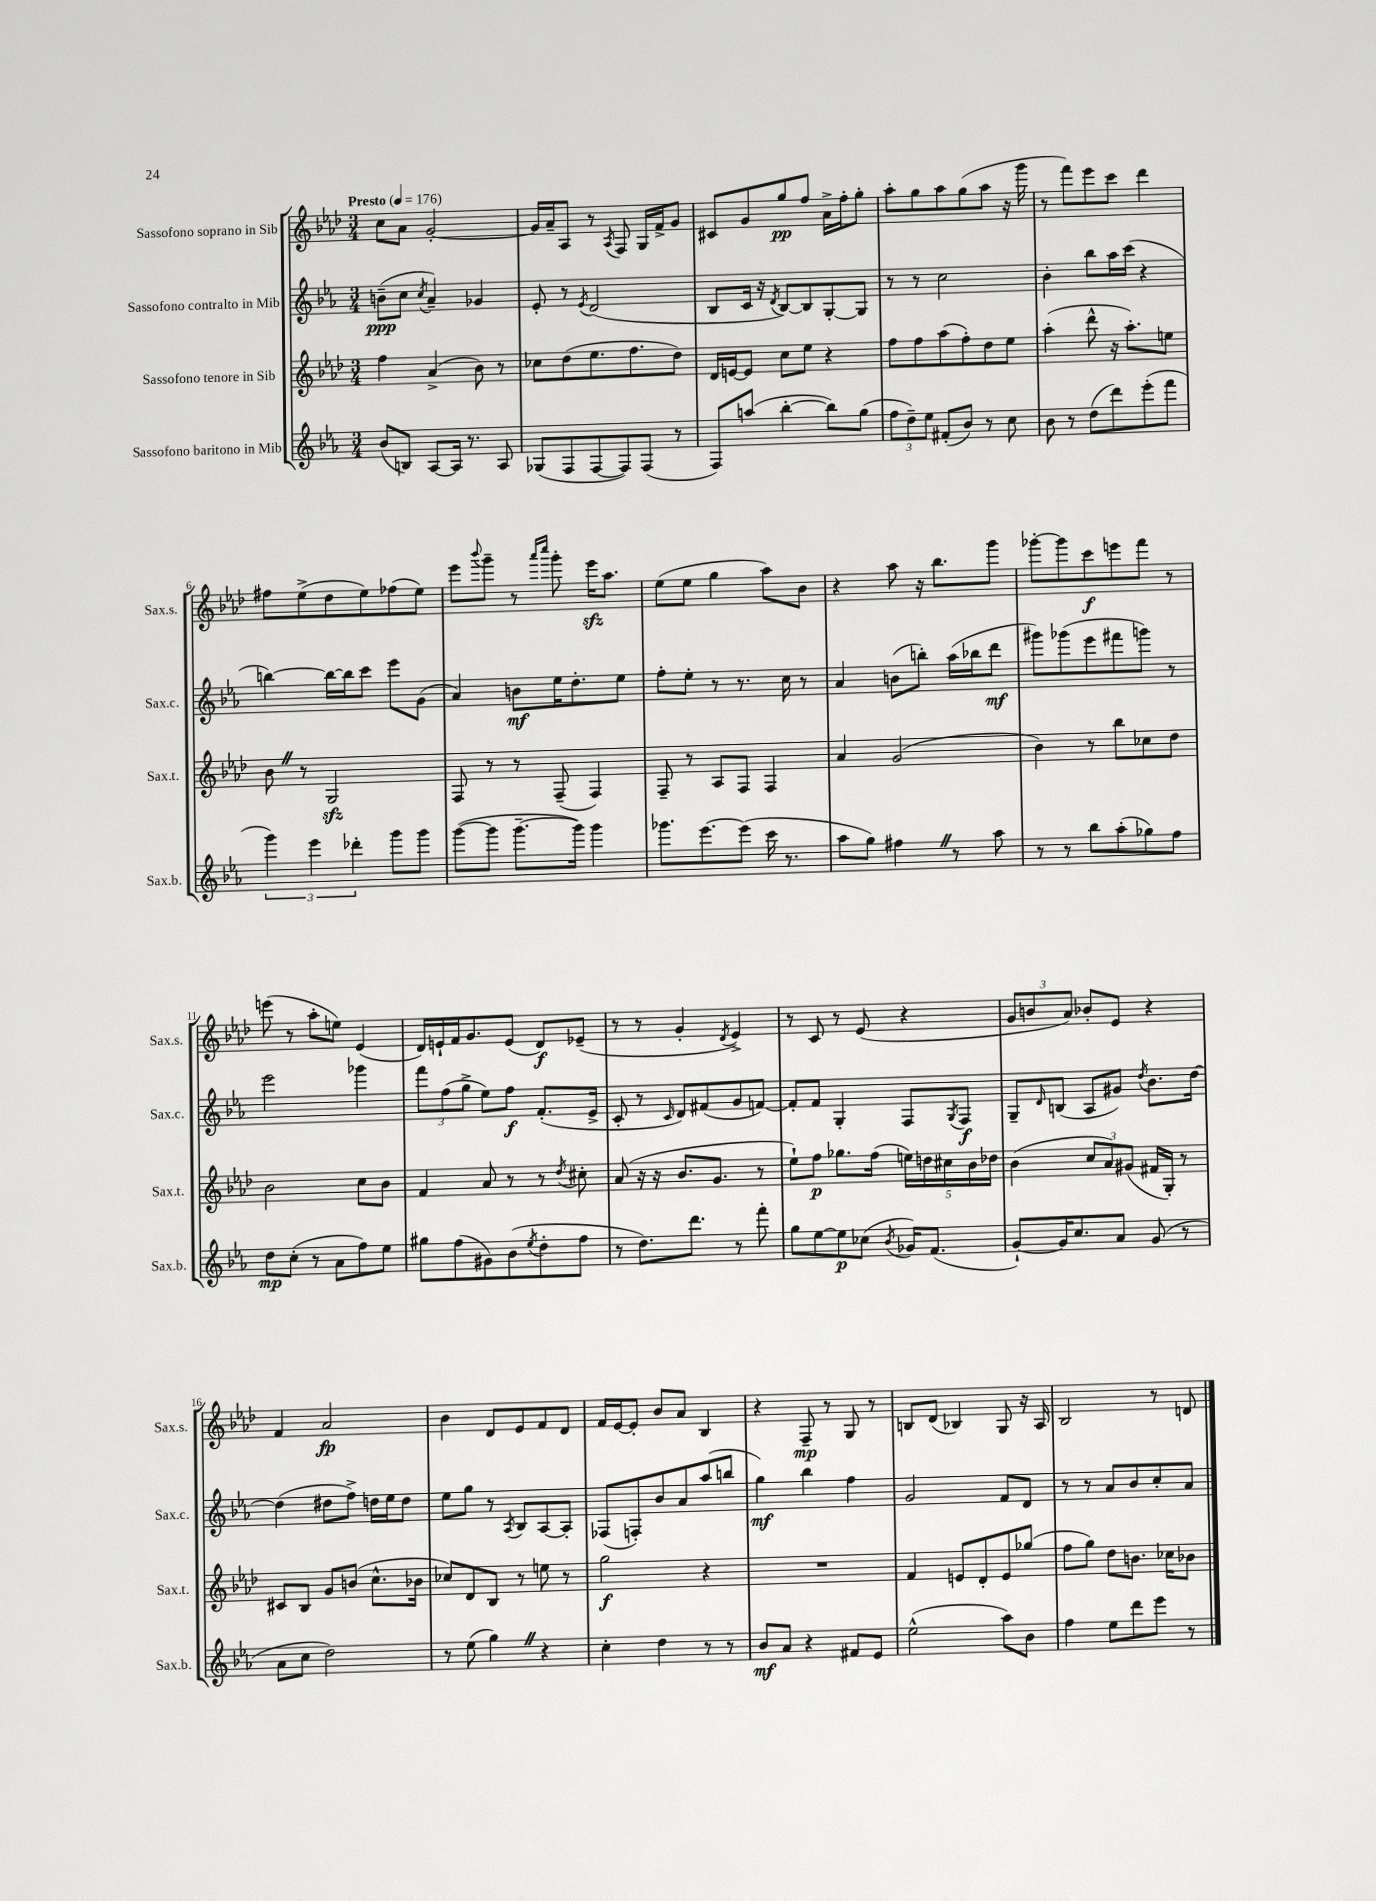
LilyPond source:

<<
\new StaffGroup <<
\new Staff = "s0" \with { instrumentName = "Sassofono soprano in Sib" shortInstrumentName = "Sax.s." } {
    \clef treble \key aes \major \numericTimeSignature \time 3/4 \tempo "Presto" 4 = 176
    c''8 aes'8 g'2~-. |
    g'16 aes'16-- aes8 r8 \acciaccatura { aes8 } f8 g16 f'16-> g'8 |
    cis'8 g'8 g''8\pp f''8 aes'16-> f''16-. g''8-. |
    aes''8-. g''8 aes''8 g''8( aes''8 r16 g'''16 |
    r8 f'''8) ees'''8 c'''8 des'''4 |
    fis''8 ees''8->( des''8 ees''8) fes''8( ees''8) |
    ees'''8 \appoggiatura { bes'''8 } g'''8-- r8 \grace { aes'''16 c''''16 } g'''8-. ees'''16\sfz aes''8. |
    ees''8( ees''8 g''4 aes''8) bes'8 |
    r4 aes''8 r16 bes''8. g'''8 |
    ges'''8~-. ges'''8 c'''8\f e'''8 f'''8 r8 |
    e'''8( r8 aes''8-. e''8) ees'4( |
    des'16) e'16-! f'16 g'8. e'8( des'8\f) ees'8--( |
    r8 r8 g'4-. \acciaccatura { des'8 } ees'4->) |
    r8 c'8 r8 ees'8( r4 |
    \tuplet 3/2 { g'8 b'8 aes'8) } bes'8-. ees'8 r4 |
    f'4 aes'2\fp |
    bes'4 des'8 ees'8 f'8 des'8 |
    f'16 ees'16~ ees'8-. bes'8 aes'8 bes4 |
    r4 f8--\mp r8 g8 r8 |
    b8 des'8( bes4) g8 r16 aes16 |
    bes2 r8 d'8 \bar "|." |
}
\new Staff = "s1" \with { instrumentName = "Sassofono contralto in Mib" shortInstrumentName = "Sax.c." } {
    \clef treble \key ees \major \numericTimeSignature \time 3/4
    b'8--\ppp( c''8 \acciaccatura { c''8 } aes'4--) ges'4 |
    ees'8-. r8 \acciaccatura { ees'8 } d'2( |
    bes8 c'16 r16 \acciaccatura { d'8 } bes8~) bes8 g8~-. g8 |
    r8 r8 c''2 |
    bes'4-. bes''8 aes''16 c'''16( r4 |
    b''4~) b''16~ b''16 c'''8 ees'''8 g'8( |
    aes'4) b'8\mf ees''16 d''8.-. ees''8 |
    f''8-. ees''8-. r8 r8. c''16 r8 |
    aes'4 b'8( b''8-.) aes''16( bes''16 d'''8\mf |
    gis'''8) ges'''8( ees'''8 fis'''8 g'''8) r8 |
    ees'''2 ges'''4 |
    \tuplet 3/2 { f'''8 f''8( g''8-> } ees''8) f''8\f f'8.-.( ees'16-> |
    c'8-. r8 \grace { c'16 } d'8) fis'8( g'8 f'8~) |
    f'8-. f'8 g4-. f8 \acciaccatura { g8 } f8\f |
    g8-- \grace { d'16 } b8( aes8 gis'8) \acciaccatura { d''8 } bes'8. d''16~ |
    d''4( dis''8 f''8->) d''16 ees''16 d''8 |
    ees''8 g''8 r8 \acciaccatura { aes8 } bes8 aes8~ aes8-. |
    fes8( f8-.) bes'8 aes'8 aes''8( b''8 |
    g''4\mf) bes''4 f''4 |
    g'2 f'8 d'8 |
    r8 r8 aes'8 bes'8 c''8-. aes'8 \bar "|." |
}
\new Staff = "s2" \with { instrumentName = "Sassofono tenore in Sib" shortInstrumentName = "Sax.t." } {
    \clef treble \key aes \major \numericTimeSignature \time 3/4
    f''4 aes'4->( bes'8) r8 |
    ces''8 des''8( ees''8. f''8. des''8) |
    des'16 e'16~ e'8 c''8 ees''8 r4 |
    f''8 f''8 aes''8( f''8-.) des''8 ees''8 |
    aes''4-.( des'''8-^ r16 aes''8.-.) e''8 |
    bes'8 \once \override BreathingSign.text = \markup { \musicglyph "scripts.caesura.straight" } \breathe r8 g2\sfz |
    f8 r8 r8 f8--( f4) |
    f8-- r8 aes8 f8 f4 |
    aes'4 g'2( |
    bes'4) r8 bes''8 ces''8 des''8 |
    bes'2 c''8 bes'8 |
    f'4 aes'8 r8 r8 \acciaccatura { des''8 } cis''8-. |
    aes'8( r16 r16 bes'8. g'8. r8 |
    ees''8-!) f''8\p ges''8. f''16( \tuplet 5/4 { e''16) d''16 cis''16 bes'16 des''16 } |
    bes'4( \tuplet 3/2 { c''8 aes'8) gis'8( } fis'16 g16-.) r8 |
    cis'8 bes8 g'8 b'8( c''8.-^ bes'16 |
    ces''8) des'8 bes8 r8 e''8 r8 |
    g''2\f r4 |
    R2. |
    f'4 e'8 des'8-. e'8 ges''8( |
    f''8 g''8) des''8 b'8. ces''16 bes'8 \bar "|." |
}
\new Staff = "s3" \with { instrumentName = "Sassofono baritono in Mib" shortInstrumentName = "Sax.b." } {
    \clef treble \key ees \major \numericTimeSignature \time 3/4
    bes'8( b8) aes8~ aes16 r8. aes8 |
    ges8( f8 f8~ f8) f8( r8 |
    f8) a''8( bes''4~-. bes''8) g''8( |
    \tuplet 3/2 { f''8 d''8--) ees''8 } fis'8-.( bes'8) r8 c''8 |
    bes'8 r8 d''8( d'''8) ees'''8-.( f'''8 |
    \tuplet 3/2 { g'''4) ees'''4 des'''4-. } g'''8 g'''8 |
    g'''8~( g'''8 g'''8.~-- g'''16) g'''4 |
    ges'''8. ees'''8.~ ees'''8( c'''16 r8. |
    aes''8 g''8) fis''4 \once \override BreathingSign.text = \markup { \musicglyph "scripts.caesura.straight" } \breathe r8 aes''8 |
    r8 r8 bes''8 aes''8-.( ges''8) f''8 |
    d''8\mp c''8-.( r8 aes'8 f''8) ees''8 |
    gis''8 f''8( gis'8) bes'8( \acciaccatura { ees''8 } d''8-. f''8 |
    r8 d''8.) d'''8. r8 f'''8-. |
    g''8 ees''8~ ees''8\p ces''8( \acciaccatura { bes'8 } ges'16) f'8.( |
    g'8~-!) g'16 c''8. aes'8 g'8( r8 |
    aes'8 c''8 d''2) |
    r8 ees''8( g''4) \once \override BreathingSign.text = \markup { \musicglyph "scripts.caesura.straight" } \breathe r4 |
    c''4-. d''4 r8 r8 |
    bes'8\mf aes'8 r4 fis'8 ees'8 |
    ees''2-^( aes''8) bes'8 |
    f''4 ees''8 d'''8 ees'''8 r8 \bar "|." |
}
>>
>>
